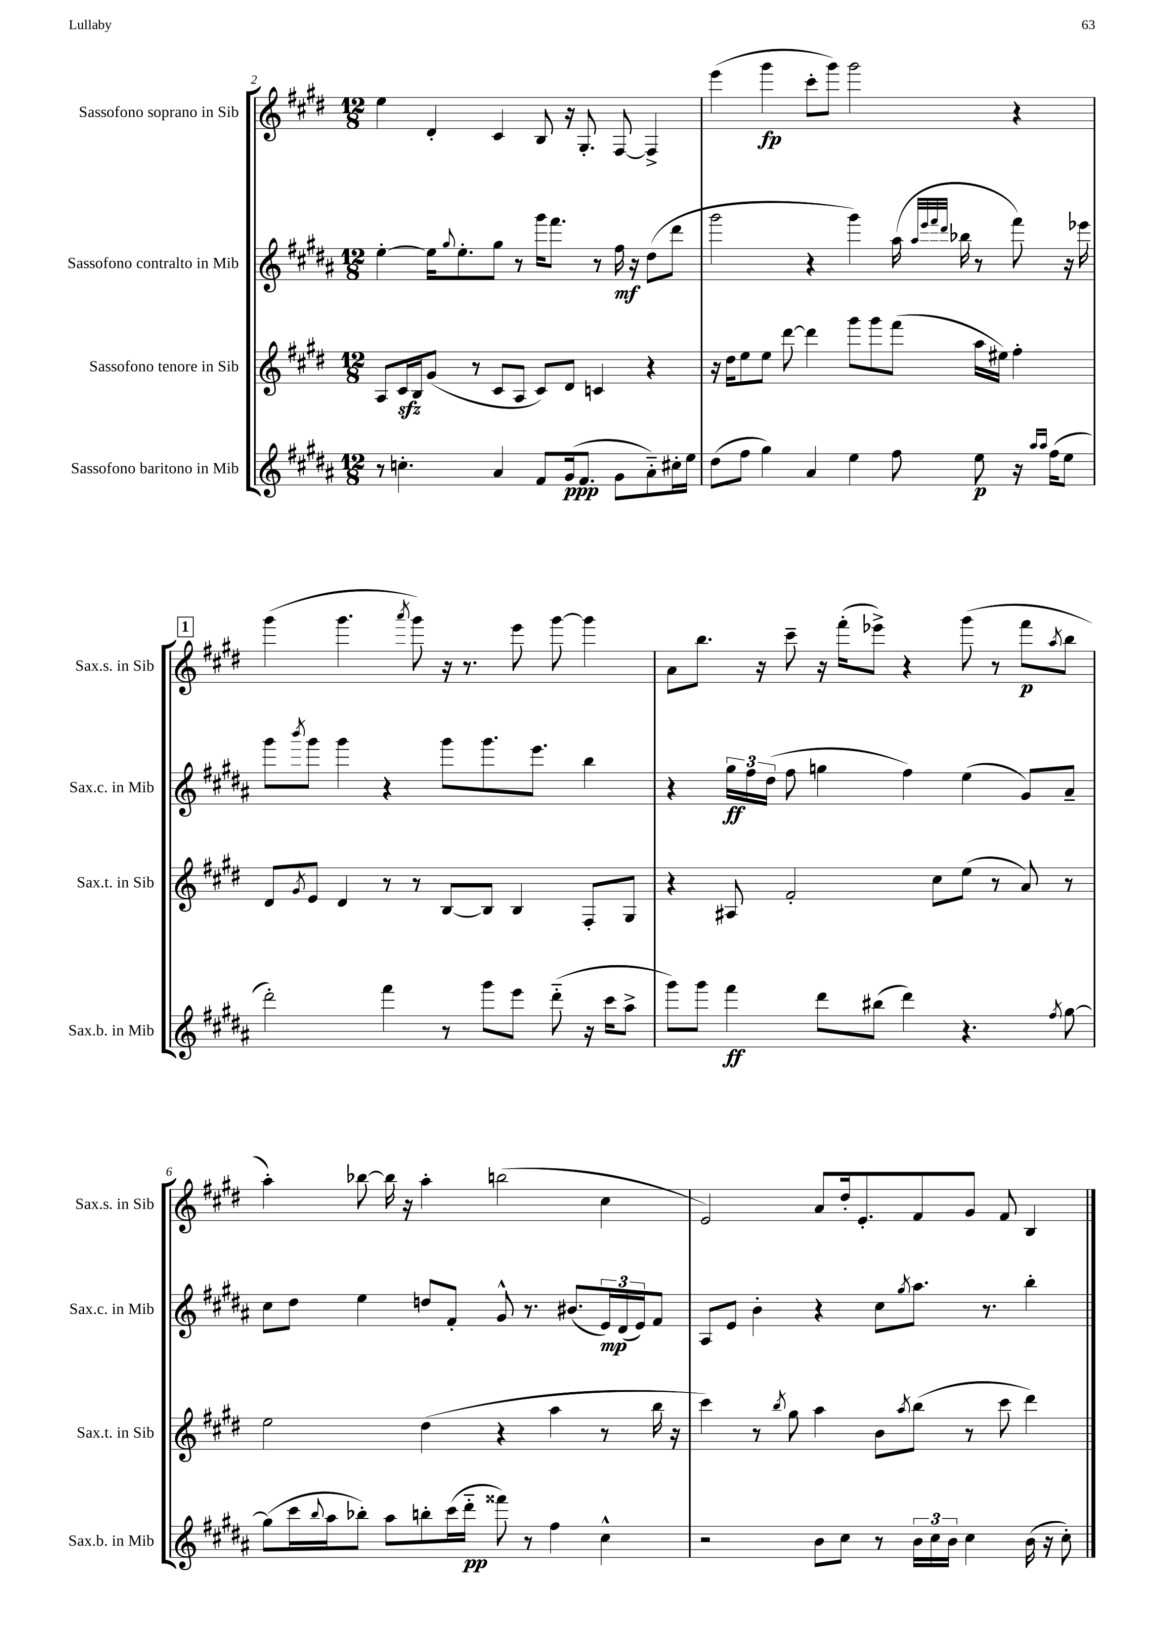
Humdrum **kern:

**kern	**kern	**kern	**kern
*staff4	*staff3	*staff2	*staff1
*clefG2	*clefG2	*clefG2	*clefG2
*k[f#c#g#d#a#]	*k[f#c#g#d#]	*k[f#c#g#d#a#]	*k[f#c#g#d#]
*M12/8	*M12/8	*M12/8	*M12/8
8r	8A	[4ee'	4ee
4.cc'	16c#	.	.
.	16B	.	.
.	(8g#	16ee]	4d#'
.	.	8qqgg#	.
.	.	8.ee'	.
.	8r	.	.
4a#	8c#	8gg#	4c#
.	8A	8r	.
8f#	8c#)	16ggg#	8B
.	.	8.fff#	.
(16g#	8d#	.	16r
8.f#	.	.	8.G#'
.	4c	8r	.
8g#	.	16ff#	[8F#
.	.	16r	.
8a#'~)	4r	(8dd#	4F#^]
16cc#'	.	8ddd#	.
16ee	.	.	.
=	=	=	=
(8dd#	16r	2ggg#	(4eee
.	16dd#	.	.
8ff#	8ee	.	.
4gg#)	8ee	.	4ggg#
.	[8ddd#	.	.
4a#	4ddd#]	4r	8ccc#'
.	.	.	8ggg#)
4ee	8ggg#	4ggg#)	2ggg#
.	8ggg#	.	.
8ff#	(8fff#	(16aa#	.
.	.	32qqaa#	.
.	.	32qqeee	.
.	.	32qqfff#	.
.	.	32qqddd#	.
.	.	16bb-	.
8ee	16aa	8r	.
.	16ee#)	.	.
16r	4ff#'	8fff#)	4r
16qqaa#	.	.	.
16qqaa#	.	.	.
(16ff#	.	.	.
8ee	.	16r	.
.	.	16eee-	.
=	=	=	=
2ddd#')	8d#	8ggg#	(4ggg#
.	8qg#	8qbbb	.
.	8e	8ggg#	.
.	4d#	4ggg#	4.ggg#
4fff#	8r	4r	.
.	.	.	8qaaa
.	8r	.	8ggg#)
8r	[8B	8ggg#	16r
.	.	.	8.r
8ggg#	8B]	8.ggg#	.
8eee	4B	.	8eee
.	.	8.eee	.
(8ddd#'~	.	.	[8ggg#
16r	8F#'	4bb	4ggg#]
16ccc#	.	.	.
8aa#^	8G#	.	.
=	=	=	=
8ggg#)	4r	4r	8a
8ggg#	.	.	8.bb
4fff#	8A#	24gg#	.
.	.	24ff#	.
.	.	.	16r
.	.	(24dd#	.
.	2f#'	8ff#	8ccc#~
8ddd#	.	4gg	16r
.	.	.	(16fff#'
(8bb#	.	.	8eee-^)
4ddd#)	.	4ff#)	4r
.	8cc#	.	.
4.r	(8ee	(4ee	(8ggg#
.	8r	.	8r
.	8a)	8g#)	8fff#
8qff#	.	.	8qaa
[8gg#	8r	8a#~	8bb
=	=	=	=
(8gg#]	2ee	8cc#	4aa')
16ccc#	.	8dd#	.
8qqbb	.	.	.
16aa#	.	.	.
8bb-')	.	4ee	[8bb-
8aa#	.	.	16bb-]
.	.	.	16r
8bb'	(4dd#	8dd	4aa'
(16ccc#	.	8f#'	.
16ddd#'~	.	.	.
8fff##)	4r	8g#^^	(2bb
8r	.	8.r	.
4ff#	4aa	.	.
.	.	(8.b#	.
4cc#^^	8r	24e)	4cc#
.	.	(24d#	.
.	.	24e)	.
.	16bb	8f#	.
.	16r	.	.
=	=	=	=
2r	4ccc#)	8A#	2e)
.	.	8e	.
.	8r	4b'	.
.	8qbb	.	.
.	8gg#	.	.
8b	4aa	4r	8a
8cc#	.	.	16dd#'
.	.	.	8.e'
8r	8b	8cc#	.
.	8qaa	8qgg#	.
24b	(8bb	8.aa#	8f#
24cc#	.	.	.
24b	.	.	.
4cc#	8r	.	8g#
.	.	8.r	.
.	8ccc#	.	8f#
(16b	4ddd#)	4bb'	4B
16r	.	.	.
8cc#')	.	.	.
==	==	==	==
*-	*-	*-	*-
